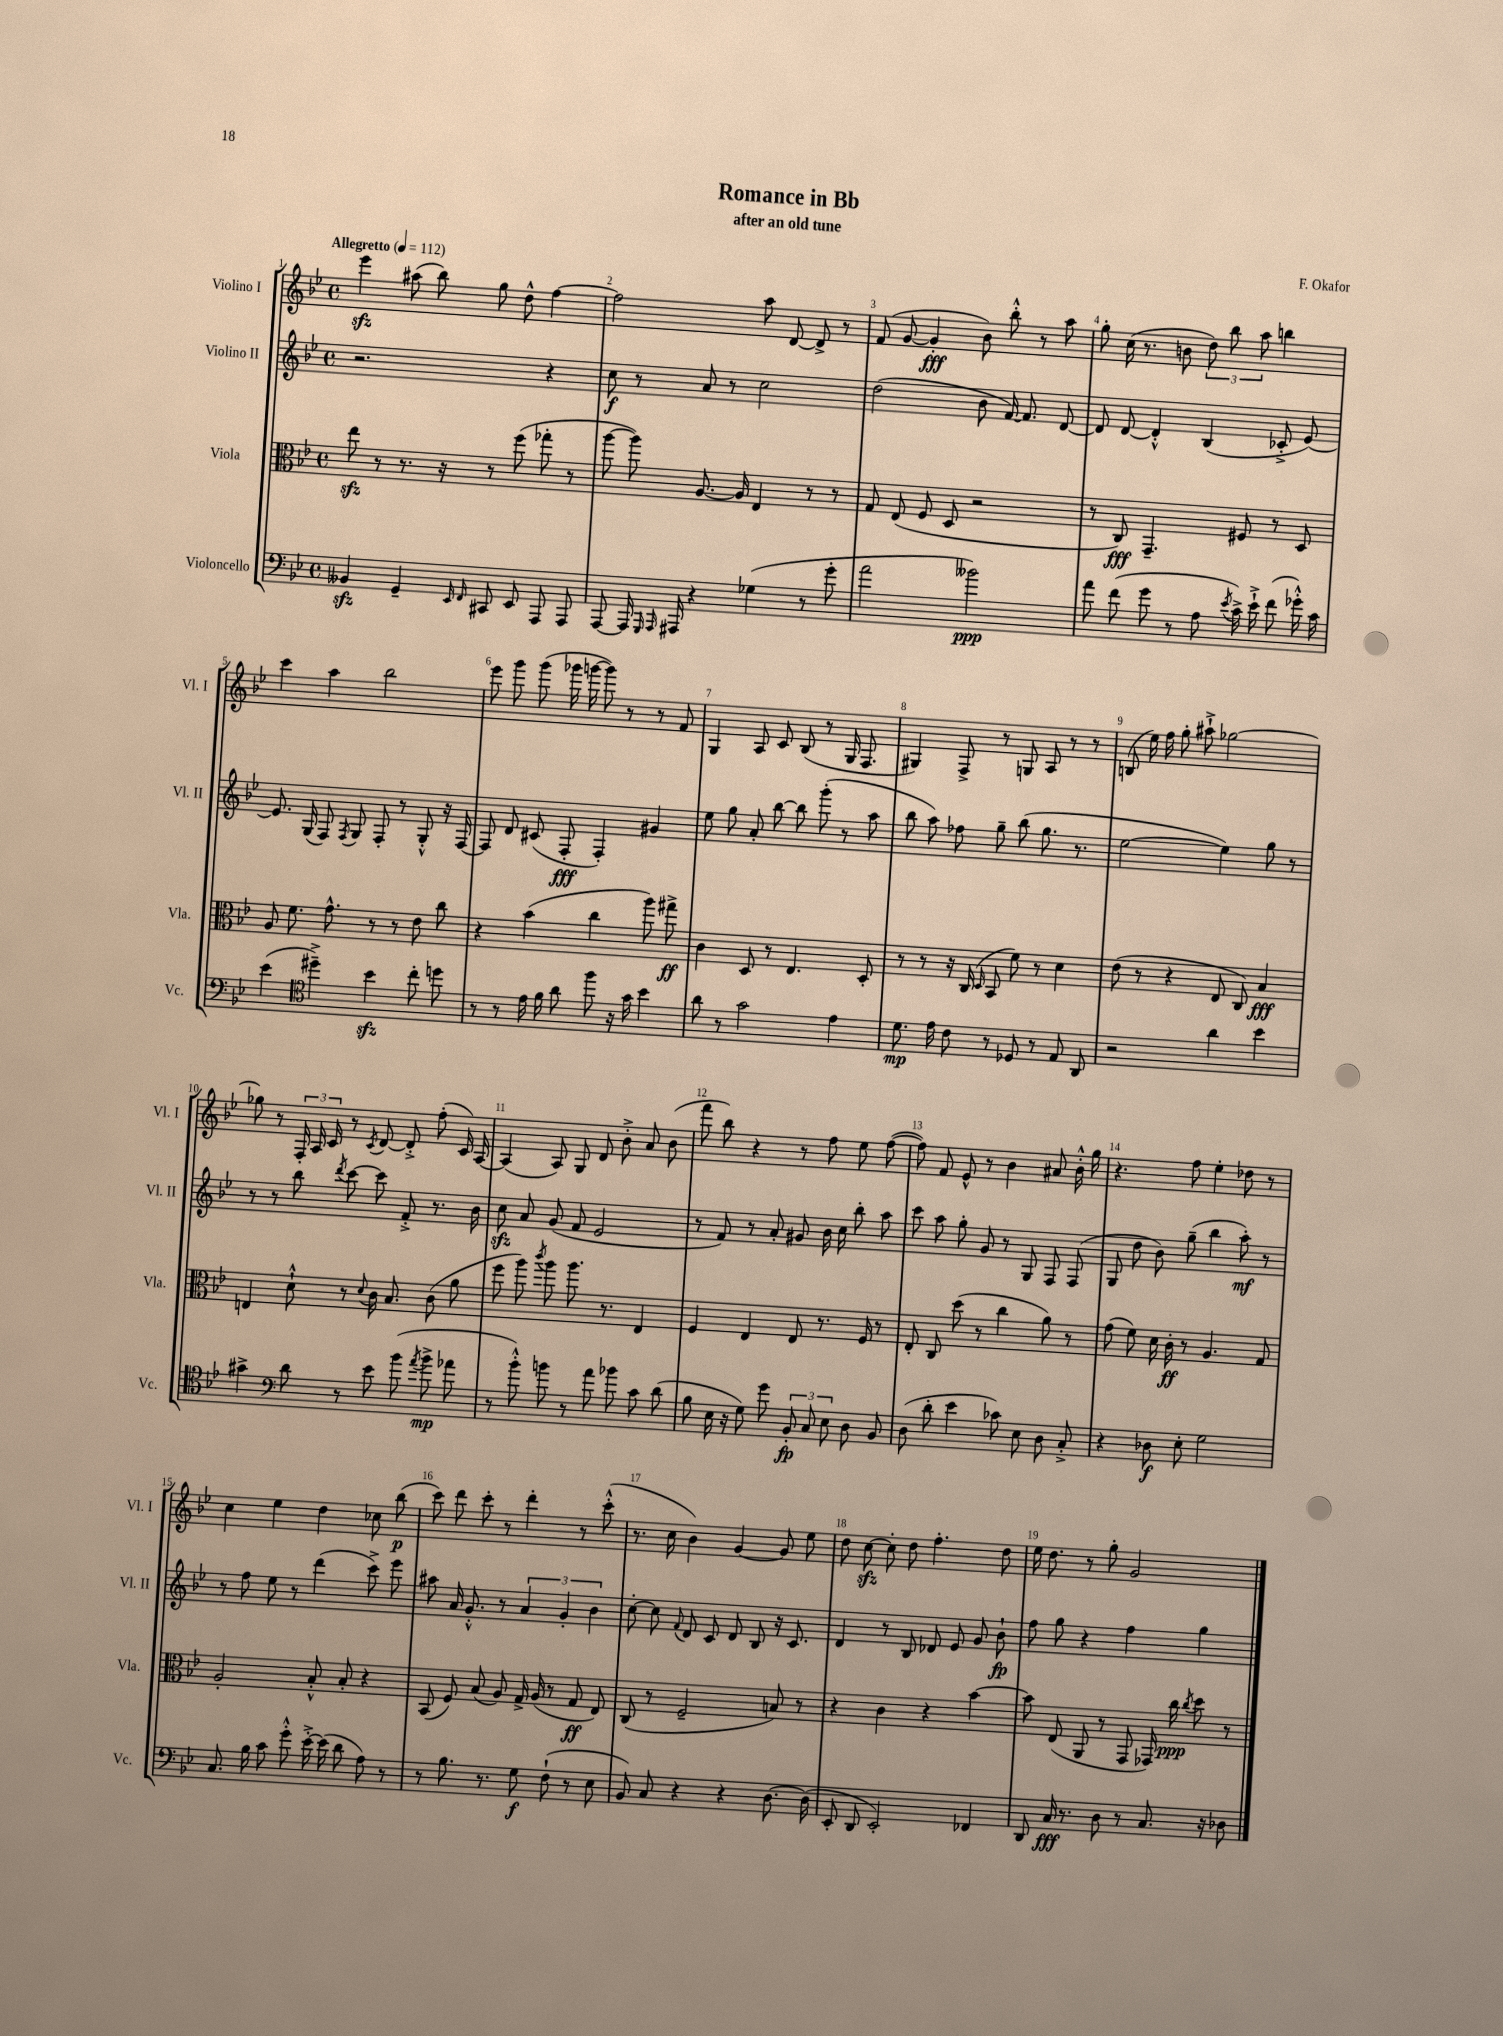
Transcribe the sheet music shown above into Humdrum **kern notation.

**kern	**kern	**kern	**kern
*staff4	*staff3	*staff2	*staff1
*clefF4	*clefC3	*clefG2	*clefG2
*k[b-e-]	*k[b-e-]	*k[b-e-]	*k[b-e-]
*M4/4	*M4/4	*M4/4	*M4/4
*met(c)	*met(c)	*met(c)	*met(c)
*MM112	*MM112	*MM112	*MM112
4BB--	8ee-	2.r	4eee-
.	8r	.	.
4GG~	8.r	.	(8aa#
.	.	.	8bb-)
.	16r	.	.
16qqEE-	.	.	.
16qqFF	.	.	.
8CC#	8r	.	8gg
8EE-	(8ff	.	8dd^^
8AAA	8gg-'	4r	[4ff
8AAA	8r	.	.
=	=	=	=
[8AAA	[8aa	8cc	2ff]
16AAA]	8aa])	8r	.
16qqGGG	.	.	.
16qqAAA	.	.	.
16AAA#	.	.	.
4r	[8.A	8a	.
.	.	8r	.
.	16A]	.	.
(4G-	4E-	2cc	8aa
.	.	.	[8d
8r	8r	.	8d^]
8g'	8r	.	8r
=	=	=	=
2a	8G	(2dd	(8f
.	(8E-	.	[8g
.	8F	.	4g']
.	8D	.	.
2b--)	2r	8b-	8b-)
.	.	[16f)	8bb-'^^
.	.	8.f]	.
.	.	.	8r
.	.	[8d	8aa
=	=	=	=
8a	8r	8d]	8gg'
(8f	8C)	[8d	(16cc
.	.	.	8.r
8g	4.GG~	4d'^^]	.
8r	.	.	8b
8A	.	(4B-	12dd)
.	.	.	12bb-
8qe-	.	.	.
16c^)	8F#	.	.
.	.	.	12aa
16e-`^	.	.	.
(8f	8r	8c-'^	4bb
16g-'^^)	8D	[8e-)	.
16c	.	.	.
=	=	=	=
(4e-	8A	8.e-]	4ccc
.	8.f	.	.
.	.	(16G	.
*clefC4	*	*	*
4dd#~^)	.	8F)	4aa
.	8.g^^	.	.
.	.	8qF	.
.	.	8G	.
4b-	8r	8F'	2bb-
.	8r	8r	.
8cc'	8e-	8G'^^	.
8dd	8cc	16r	.
.	.	[16F	.
=	=	=	=
8r	4r	8F]	8eee-
8r	.	8d	8ggg
16e-	(4b-	(8c#	(8ggg
16f	.	.	.
8a	.	8F'	16ggg-
.	.	.	[16ggg
8ff	4cc	4F')	8ggg])
16r	.	.	8r
16g	.	.	.
4b-	8aa)	4g#	8r
.	8gg#^	.	8f
=	=	=	=
8a	4c	8ee-	4G
8r	.	8gg	.
2g	8D	8a'	8A
.	8r	[8bb-	8c
.	4.E-	8bb-]	(8B-
.	.	(8ggg'	8r
4e-	.	8r	16G
.	.	.	8.F
.	8D'	8aa	.
=	=	=	=
8.d	8r	8bb-	4G#)
.	8r	8aa)	.
16e-	.	.	.
8c	16r	8ff-	8F^
.	(16C	.	.
.	16qqD	.	.
8r	8BB-	8gg~	8r
8D-	8f)	(8bb-	8G
8r	8r	8.gg	8A
8E-	4d	.	8r
.	.	8.r	.
8AA	.	.	8r
=	=	=	=
2r	(8e-	[2ee-	(8B
.	8r	.	16ee-)
.	.	.	16ff
.	4r	.	8gg'
.	.	.	8aa#`^
4a	8E-	4ee-])	[2gg-
.	8C)	.	.
4b-	4B-	8gg	.
.	.	8r	.
=	=	=	=
4g#^	4E	8r	8gg-]
.	.	8r	8r
*clefF4	*	*	*
8d	8d`^^	8bb-	24F'
.	.	.	24A
.	.	.	24c
.	.	8qddd	.
8r	8r	[8ccc	8r
.	8qqd	.	8qc
8e-	16c	8ccc]	[8d
.	8.B-	.	.
(8b-	.	8f'^	8d'^]
8qa	.	.	.
8b-^	(8c	8.r	(8ff'
8a-	8a	.	16c)
.	.	16b-	[16A
=	=	=	=
8r	8ff	8cc	(4A]
8b-'^^)	8aa)	8a	.
.	8qccc	.	.
8b	8aa	(8g	8A)
8r	8.aa	8f	8G
8a	.	2e-	8d
.	8.r	.	.
8b-	.	.	8b-'^
8c	4E-	.	8a
(8d	.	.	(8b-
=	=	=	=
8B-	4F	8r	8fff
16E-	.	8f)	8bb-)
16r	.	.	.
8G)	4E-	8r	4r
8g	.	8a'	.
12BB-'	8E-	8g#	8r
12C	.	.	.
.	8.r	16b-	8ff
12E-	.	.	.
.	.	16cc	.
8D	.	8bb-'	8ee-
.	16F	.	.
8BB-	8r	8aa	([8ff
=	=	=	=
(8D	8E-'	8ccc	8ff])
8d'	8C	8aa	8f
4e-	(8dd	8gg'	8e-^^
.	8r	8g	8r
8c-)	4cc	8r	4b-
8E-	.	8G	.
8D	8a)	8F	8a#
8C'^	8r	(8F	16b-'^^
.	.	.	16gg
=	=	=	=
4r	(8g	8G	4.r
.	8f)	8dd	.
8D-	16d	8b-)	.
.	16c'	.	.
8E-'	8r	(8gg~	8ff
2G	4.A	4bb-	4ee-'
.	.	8aa')	8dd-
.	8G	8r	8r
=	=	=	=
8.C	2A'	8r	4cc
.	.	8ff	.
16B-	.	.	.
8c	.	8ee-	4ee-
8g'^^	.	8r	.
[16e-'^	8B-'^^	(4ddd	4dd
(16e-]	.	.	.
8d	8B-'	.	.
8A)	4r	8ccc^)	8cc-
8r	.	8eee-	(8bb-
=	=	=	=
8r	(8BB-	8aa#	8ccc)
8.B-	8F)	16a	8ddd
.	.	8.g'^^	.
.	(8B-	.	8ccc'
8.r	.	.	.
.	8A)	8r	8r
8G	16G^	6a	4ddd'
.	(16A	.	.
(8F`	8r	.	.
.	.	6g'	.
8r	8G	.	8r
.	.	6b-	.
8E-	8E-)	.	(8ccc'^^
=	=	=	=
8BB-)	(8C	[8cc'	8.r
8C	8r	8cc]	.
.	.	.	16cc
.	.	8qqf	.
4r	2F~	8d	4b-)
.	.	8c	.
4r	.	8d	[4g
.	.	8B-	.
[8.D	8B)	16r	8g]
.	.	8.c	.
.	8r	.	8ee-
(16D]	.	.	.
=	=	=	=
8EE-'	4r	4d	8dd
8DD	.	.	[8cc
2EE-')	4c	8r	8cc']
.	.	8B-	8dd
.	4r	8d-	4.ff'
.	.	8e-	.
4FF-	[4b-	8g	.
.	.	8b-`	8dd
=	=	=	=
8DD	8b-]	8ff	16ee-
.	.	.	8.dd
16C	(8E-	8gg	.
8.r	.	.	.
.	8AA	4r	8r
8D	8r	.	8gg'
8r	8GG	4ff	2g
8.C	16GG-)	.	.
.	16cc	.	.
.	8qcc	.	.
.	8dd	4gg	.
16r	.	.	.
8D-	8r	.	.
==	==	==	==
*-	*-	*-	*-
